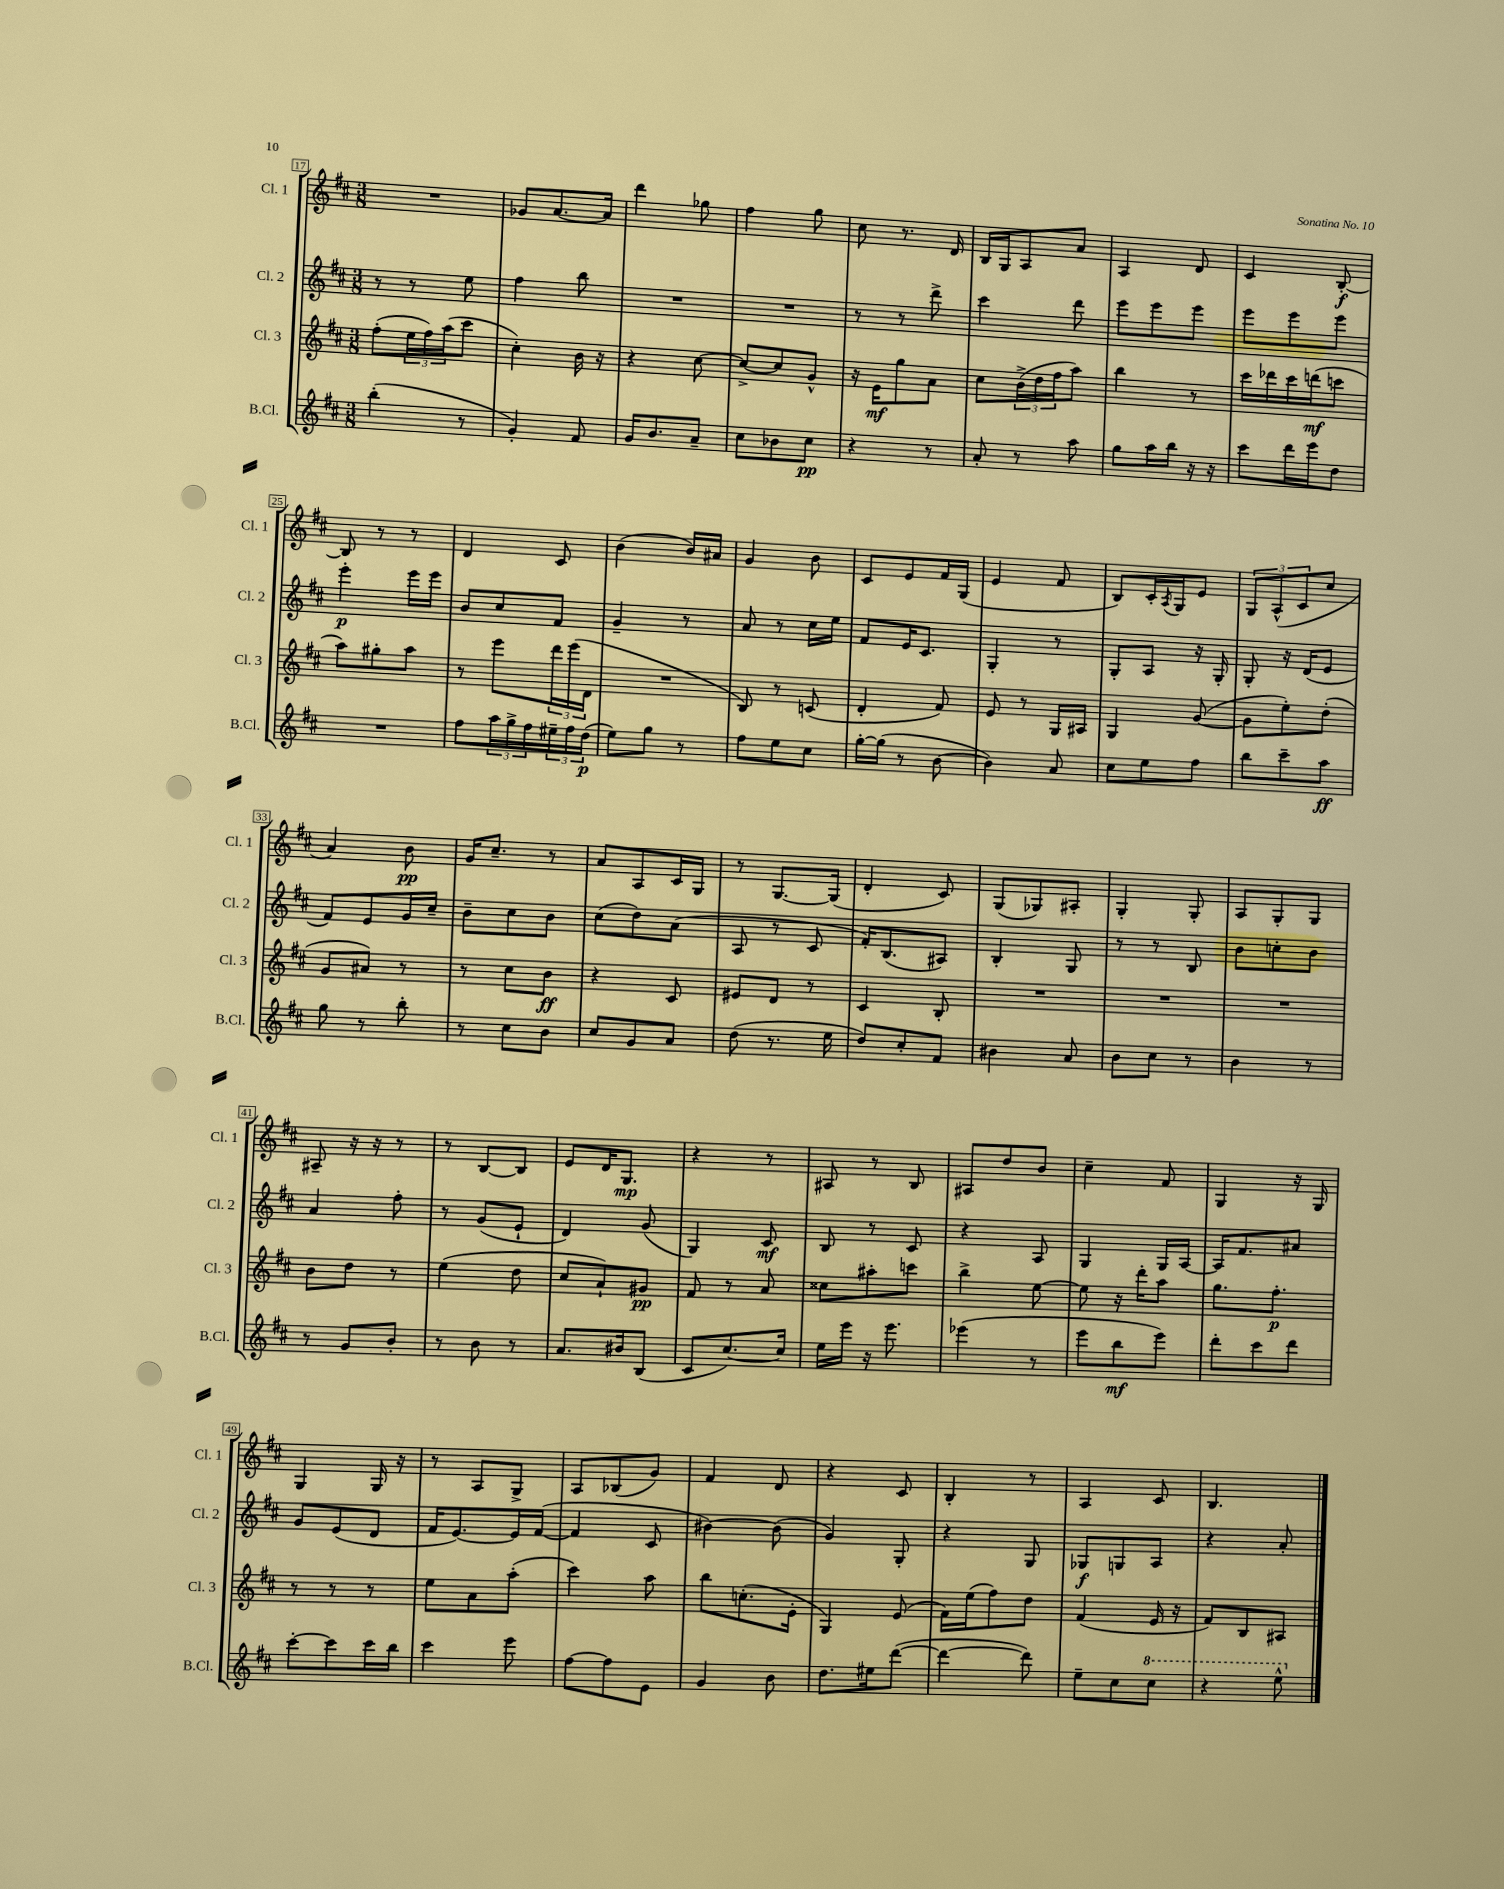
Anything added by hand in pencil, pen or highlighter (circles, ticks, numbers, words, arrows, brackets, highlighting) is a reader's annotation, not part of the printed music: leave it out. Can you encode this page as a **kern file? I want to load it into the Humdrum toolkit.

**kern	**kern	**kern	**kern
*staff4	*staff3	*staff2	*staff1
*clefG2	*clefG2	*clefG2	*clefG2
*k[f#c#]	*k[f#c#]	*k[f#c#]	*k[f#c#]
*M3/8	*M3/8	*M3/8	*M3/8
(4bb'	(8ff#'	8r	4.r
.	24ee	8r	.
.	24ff#)	.	.
.	(24aa	.	.
8r	8ccc#	8ee	.
=	=	=	=
4g')	4cc#')	4ff#	8g-
.	.	.	[8.a
8f#	16b	8bb	.
.	16r	.	16a]
=	=	=	=
16g	4r	4.r	4ddd
8.b	.	.	.
8a~	[8cc#	.	8gg-
=	=	=	=
8cc#	8cc#^_	4.r	4ff#
8b-	8cc#]	.	.
8cc#	8g^^	.	8gg
=	=	=	=
4r	16r	8r	8cc#
.	16e	.	.
.	8gg	8r	8.r
8r	8a	8ddd^	.
.	.	.	16d
=	=	=	=
8a'	8cc#	4ccc#	16B
.	.	.	16G
8r	(24b^	.	8A
.	24dd	.	.
.	24ff#	.	.
8aa	8aa)	8ddd	8a
=	=	=	=
8gg	4bb	8eee	4A
16aa	.	8eee	.
16bb	.	.	.
16r	8r	8eee	8d
16r	.	.	.
=	=	=	=
8ccc#	16ccc#	8eee	4c#
.	16ddd-	.	.
16ddd	16ccc#	8eee	.
16eee	(16ddd	.	.
8dd	8ccc	8eee	[8B'
=	=	=	=
4.r	8aa)	4eee'	8B]
.	8gg#'	.	8r
.	8aa	16eee	8r
.	.	16eee	.
=	=	=	=
8ff#	8r	8b	4d
24aa	8eee	8cc#	.
24gg^	.	.	.
24ff#	.	.	.
24ee#~	24ddd	8f#	8c#
24ff#	(24eee	.	.
(24dd	24d	.	.
=	=	=	=
8ee)	4.r	4g~	(4b
8gg	.	.	.
8r	.	8r	16b)
.	.	.	16a#
=	=	=	=
8ff#	8B)	8a	4g
8ee	8r	8r	.
8cc#	(8c	16cc#	8b
.	.	16ee	.
=	=	=	=
[16gg'	4d'	8f#	8c#
(16gg]	.	.	.
8r	.	16e	8e
.	.	8.c#	.
[8b	8f#)	.	16f#
.	.	.	(16G
=	=	=	=
4b])	8e	4G'	4e
.	8r	.	.
8a	16G	8r	8f#
.	16A#	.	.
=	=	=	=
8cc#	4G	8G'	8B)
8ee	.	8A	16c#'
.	.	.	8qA
.	.	.	16G
8ff#	([8g	16r	8e
.	.	16G'	.
=	=	=	=
8bb	8g]	8G'	12G
.	.	.	(12A^^
8ccc#~	8ee')	16r	.
.	.	.	12c#
.	.	(16d	.
8aa	(8dd'	8e	8cc#
=	=	=	=
8gg	8g	8f#)	4a)
8r	8a#)	8e	.
8bb'	8r	16g	8b
.	.	16cc#~	.
=	=	=	=
8r	8r	8b~	16g
.	.	.	8.cc#~
8cc#	8cc#	8cc#	.
8b	8b	8b	8r
=	=	=	=
8cc#	4r	(8cc#	8a
8g	.	8dd)	8A
8a	8c#	(8a	16c#
.	.	.	16G
=	=	=	=
(8dd	8e#	8A	8r
8.r	8d	8r	[8.G
.	8r	8c#	.
16ee	.	.	(16G]
=	=	=	=
8dd)	4c#	16f#')	4d'
.	.	(8.B	.
8cc#'	.	.	.
8f#	8B'	8A#)	8c#)
=	=	=	=
4b#	4.r	4B'	(8G
.	.	.	8G-)
8a	.	8G	8A#'
=	=	=	=
8b	4.r	8r	4G'
8cc#	.	8r	.
8r	.	8B	8G'
=	=	=	=
4b	4.r	8b	8A
.	.	8cc'	8G'
8r	.	8b	8G
=	=	=	=
8r	8b	4a	8A#~
8g	8dd	.	16r
.	.	.	16r
8b'	8r	8ff#'	8r
=	=	=	=
8r	(4ee	8r	8r
8b	.	(8g	[8B
8r	8dd	8e`	8B]
=	=	=	=
8.a	8cc#	4d)	8e
.	8a`)	.	16d
16b#	.	.	8.G
(8B	8g#	(8g	.
=	=	=	=
8c#	8f#	4G)	4r
[8.cc#)	8r	.	.
.	8a	8c#	8r
16cc#]	.	.	.
=	=	=	=
16ee	8cc##	8B	8A#
16eee	.	.	.
16r	8aa#'	8r	8r
8.eee	.	.	.
.	8ccc	8c#	8B
=	=	=	=
(4eee-	4bb^	4r	8A#
.	.	.	8dd
8r	[8ee	8A	8b
=	=	=	=
8eee	8ee]	4G	4cc#~
8bb	16r	.	.
.	16ddd'	.	.
8eee)	8aa	16G	8f#
.	.	[16A	.
=	=	=	=
8ddd'	8.gg	16A]	4G
.	.	8.f#	.
8ccc#	.	.	.
.	8.ff#'	.	.
8ddd	.	8a#	16r
.	.	.	16G
=	=	=	=
[8ccc#'	8r	8g	4G
8ccc#]	8r	(8e	.
16ccc#	8r	8d	16G
16bb	.	.	16r
=	=	=	=
4ccc#	8ee	16f#	8r
.	.	[8.e)	.
.	8a	.	8A
8eee	(8aa'	16e]	8G^
.	.	([16f#	.
=	=	=	=
[8ff#	4ccc#)	4f#]	8A
8ff#]	.	.	(8B-
8e	8aa	8c#	8g)
=	=	=	=
4g	8bb	[4b#)	4f#
.	(8.cc'	.	.
8b	.	(8b#]	8d
.	16e'	.	.
=	=	=	=
8.dd	4G)	4g)	4r
16ee#	.	.	.
([8ddd	(8e	8G'	8c#
=	=	=	=
4ddd_	16f#)	4r	4B'
.	(16ee	.	.
.	8ff#)	.	.
8ddd])	8dd	8G	8r
=	=	=	=
8ee~	(4f#	8G-	4A
8cc#	.	8G	.
8ccc#	16e	8A	8c#
.	16r	.	.
=	=	=	=
4r	8f#)	4r	4.B
.	8B	.	.
8eee^^	8A#	8a'	.
==	==	==	==
*-	*-	*-	*-
